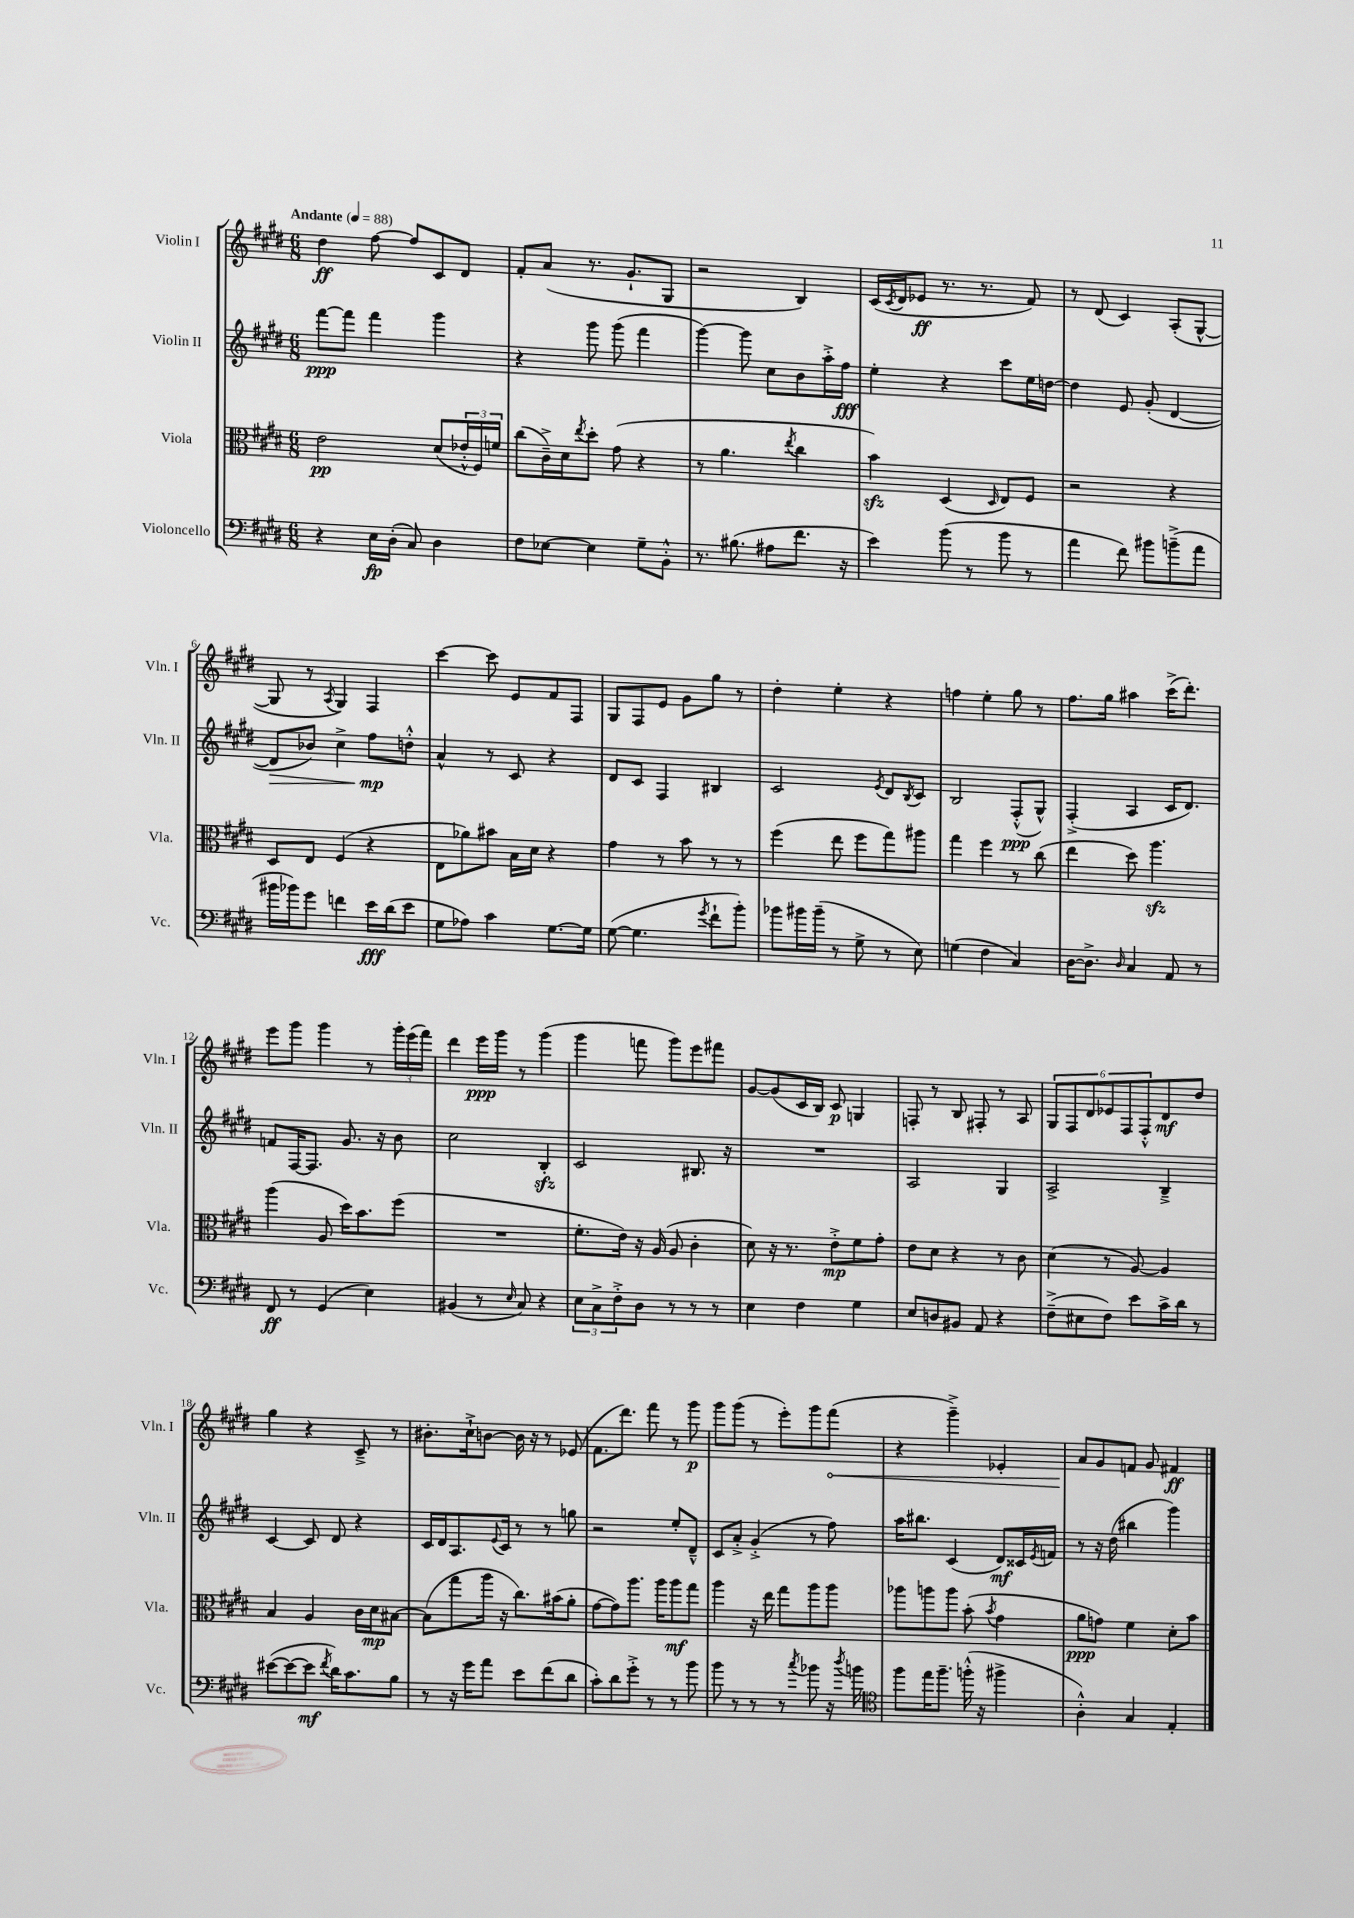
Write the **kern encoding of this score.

**kern	**dynam	**kern	**dynam	**kern	**dynam	**kern	**dynam
*part4	*part4	*part3	*part3	*part2	*part2	*part1	*part1
*staff4	*staff4	*staff3	*staff3	*staff2	*staff2	*staff1	*staff1
*I"Violoncello	*	*I"Viola	*	*I"Violin II	*	*I"Violin I	*
*I'Vc.	*	*I'Vla.	*	*I'Vln. II	*	*I'Vln. I	*
*clefF4	*	*clefC3	*	*clefG2	*	*clefG2	*
*k[f#c#g#d#]	*	*k[f#c#g#d#]	*	*k[f#c#g#d#]	*	*k[f#c#g#d#]	*
*M6/8	*	*M6/8	*	*M6/8	*	*M6/8	*
*MM88	*	*MM88	*	*MM88	*	*MM88	*
=1	=1	=1	=1	=1	=1	=1	=1
!	!	!	!	!	!	!LO:TX:a:B:t=Andante	!
4r	.	2e\	pp	[8fff#\L	ppp	4dd#\	ff
.	.	.	.	8fff#\J]	.	.	.
16E\LL	fp	.	.	4fff#\	.	[8ff#\	.
(16D#'\JJ	.	.	.	.	.	.	.
8C#/)	.	.	.	.	.	8ff#/L]	.
4D#\	.	(8d#/L	.	4ggg#\	.	8c#/	.
.	.	24e-X'^^/L	.	.	.	8d#/J	.
.	.	24F#/)	.	.	.	.	.
.	.	24fn/JJ	.	.	.	.	.
=2	=2	=2	=2	=2	=2	=2	=2
8F#\L	.	(8cc#\L	.	4r	.	8f#'/L	.
[8E-X\J	.	16c#~^\L)	.	.	.	(8a/J	.
.	.	16d#\J	.	.	.	.	.
.	.	8qee/	.	.	.	.	.
4E-\]	.	8dd#'\J	.	8ggg#\	.	8.r	.
.	.	(8g#\	.	(8ggg#\	.	.	.
.	.	.	.	.	.	8.g#`/L	.
8G#~\L	.	4r	.	4fff#\	.	.	.
8BB'^^\J	.	.	.	.	.	8G#/J	.
=3	=3	=3	=3	=3	=3	=3	=3
8.r	.	8r	.	[4ggg#\)	.	2r	.
.	.	4.a\	.	.	.	.	.
(8.B#X\	.	.	.	.	.	.	.
.	.	.	.	8ggg#\]	.	.	.
8A#X\L	.	.	.	8cc#\L	.	.	.
.	.	8qee/	.	.	.	.	.
8.f#\J	.	4cc#\	.	8b\	.	4B/)	.
.	.	.	.	16aa'^\L	.	.	.
16r	.	.	.	16ff#\JJ	fff	.	.
=4	=4	=4	=4	=4	=4	=4	=4
4e\)	.	4bzz\)	.	4ee'\	.	(16c#/LL	.
.	.	.	.	.	.	8qc#/	.
.	.	.	.	.	.	16d#/J	.
.	.	.	.	.	.	8e-X/J	ff
(8b\	.	(4D#/	.	4r	.	8.r	.
8r	.	.	.	.	.	.	.
.	.	.	.	.	.	8.r	.
.	.	16qqD#/	.	.	.	.	.
8b\	.	8E/L)	.	8ccc#\L	.	.	.
8r	.	8F#/J	.	16ee\L	.	8f#/)	.
.	.	.	.	[16ddn\JJ	.	.	.
=5	=5	=5	=5	=5	=5	=5	=5
4a\	.	2r	.	4dd\]	.	8r	.
.	.	.	.	.	.	(8d#/	.
8f#\)	.	.	.	8e/	.	4c#/)	.
8b#X\L	.	.	.	(8g#'/	.	.	.
(8bn~^\	.	4r	.	[4d#/	.	(8A'/L	.
8a\J	.	.	.	.	.	[8G#^^/J	.
!!LO:LB:g=z
=6	=6	=6	=6	=6	=6	=6	=6
!	!	!	!	!	!LO:HP:b	!	!
16b#X\LL	.	8D#/L	.	8d#/L]	>	8G#/]	.
16b-X\J)	.	.	.	.	.	.	.
8g#\J	.	8E/J	.	8b-X/J)	.	8r	.
.	.	.	.	.	.	8qA/	.
4fn\	.	(4F#/	.	4cc#^\	.	4G#/)	.
16e\LL	fff	4r	.	8ff#\L	mp	4F#/	.
(16d#\J	.	.	.	.	.	.	.
8e\J	.	.	.	8ddn'^^\J	]	.	.
=7	=7	=7	=7	=7	=7	=7	=7
8G#\L	.	8E\L	.	4a^^/	.	[4ccc#\	.
8A-X\J)	.	8a-X\)	.	.	.	.	.
4c#\	.	8b#X\J	.	8r	.	8ccc#\]	.
.	.	16B\LL	.	8c#/	.	8e/L	.
.	.	16d#\JJ	.	.	.	.	.
[8.G#\L	.	4r	.	4r	.	8f#/	.
.	.	.	.	.	.	8F#/J	.
16G#\Jk]	.	.	.	.	.	.	.
=8	=8	=8	=8	=8	=8	=8	=8
([8G#\	.	4g#\	.	8d#/L	.	8G#/L	.
4.G#\]	.	.	.	8c#/J	.	8F#/	.
.	.	8r	.	4F#/	.	8e/J	.
.	.	8b\	.	.	.	8g#\L	.
8qg#/	.	.	.	.	.	.	.
8f#`\L	.	8r	.	4B#X/	.	8gg#\J	.
8b'\J)	.	8r	.	.	.	8r	.
=9	=9	=9	=9	=9	=9	=9	=9
8b-X\L	.	(4ff#\	.	2c#/	.	4dd#'\	.
16b#X\L	.	.	.	.	.	.	.
(16b#~\JJ	.	.	.	.	.	.	.
8r	.	8ee\	.	.	.	4ee'\	.
8G#^\	.	8ff#\L	.	.	.	.	.
.	.	.	.	8qe/	.	.	.
8r	.	8gg#\)	.	8d#/L	.	4r	.
.	.	.	.	8qB/	.	.	.
8E\)	.	8aa#X\J	.	8c#/J	.	.	.
=10	=10	=10	=10	=10	=10	=10	=10
(4Gn\	.	4gg#\	.	2B/	.	4ffn\	.
4F#\	.	4ff#\	.	.	.	4ee'\	.
4C#/)	.	8r	.	(8F#'^^/L	ppp	8gg#\	.
.	.	(8cc#\	.	8G#^^/J)	.	8r	.
=11	=11	=11	=11	=11	=11	=11	=11
[16D#\KL	.	4ee\	.	(4F#'^/	.	8.ff#\L	.
8.D#^\J]	.	.	.	.	.	.	.
.	.	.	.	.	.	16gg#\Jk	.
16qqD#/	.	.	.	.	.	.	.
4C#/	.	8dd#\)	.	4A/	.	4aa#X\	.
.	.	4.aazz\	.	.	.	.	.
8AA/	.	.	.	16c#/KL	.	(16ccc#^\KL	.
.	.	.	.	8.d#/J)	.	8.ddd#'\J)	.
8r	.	.	.	.	.	.	.
!!LO:LB:g=z
=12	=12	=12	=12	=12	=12	=12	=12
8FF#/	ff	(4aa\	.	8fn/L	.	8eee\L	.
8r	.	.	.	[16F#/K	.	8ggg#\J	.
.	.	.	.	8.F#/J]	.	.	.
(4GG#/	.	8A/	.	.	.	4ggg#\	.
.	.	16dd#\KL)	.	8.g#/	.	.	.
.	.	8.b\	.	.	.	.	.
4E\)	.	.	.	.	.	8r	.
.	.	.	.	16r	.	.	.
.	.	(8ff#\J	.	8b\	.	24ggg#'\LL	.
.	.	.	.	.	.	(24eee\	.
.	.	.	.	.	.	24fff#\JJ)	.
=13	=13	=13	=13	=13	=13	=13	=13
(4BB#X/	.	2.r	.	2cc#\	.	4ddd#\	.
8r	.	.	.	.	.	16eee\LL	ppp
.	.	.	.	.	.	16ggg#\JJ	.
16qqE/	.	.	.	.	.	.	.
8C#/)	.	.	.	.	.	8r	.
4r	.	.	.	4Bzz'/	.	(4ggg#\	.
=14	=14	=14	=14	=14	=14	=14	=14
12E\L	.	8.f#'\L	.	2c#/	.	4ggg#\	.
12C#^\	.	.	.	.	.	.	.
12F#'^\	.	.	.	.	.	.	.
.	.	16e\Jk)	.	.	.	.	.
8D#\J	.	16r	.	.	.	8fffn\	.
.	.	(16A/	.	.	.	.	.
8r	.	8A/	.	.	.	8ggg#\L)	.
8r	.	4c#'\	.	8.B#X/	.	8eee\	.
8r	.	.	.	.	.	8fff#X\J	.
.	.	.	.	16r	.	.	.
=15	=15	=15	=15	=15	=15	=15	=15
4E\	.	8d#\)	.	2.r	.	[8g#/L	.
.	.	16r	.	.	.	(8g#/]	.
.	.	8.r	.	.	.	.	.
4F#\	.	.	.	.	.	16c#/L	.
.	.	.	.	.	.	16B/JJ)	.
.	.	8e'^\L	mp	.	.	8c#/	p
4G#\	.	8f#\	.	.	.	4Gn/	.
.	.	8g#'\J	.	.	.	.	.
=16	=16	=16	=16	=16	=16	=16	=16
8E/L	.	8e\L	.	2A/	.	8Fn'/	.
8Dn/	.	8d#\J	.	.	.	8r	.
8BB#X/J	.	4r	.	.	.	8B/	.
8AA/	.	.	.	.	.	8F#X'/	.
4r	.	8r	.	4G#/	.	8r	.
.	.	8c#\	.	.	.	8A/	.
=17	=17	=17	=17	=17	=17	=17	=17
(8F#~^\L	.	(4d#\	.	2A^/	.	12G#/L	.
.	.	.	.	.	.	12F#/	.
8E#X\	.	.	.	.	.	.	.
.	.	.	.	.	.	12d#/	.
8F#\J)	.	8r	.	.	.	12e-X/	.
.	.	.	.	.	.	12F#/	.
8e\L	.	[8A/)	.	.	.	.	.
.	.	.	.	.	.	12F#'^^/	.
16c#^\L	.	4A/]	.	4B~^/	.	8d#/	mf
16d#\JJ	.	.	.	.	.	.	.
8r	.	.	.	.	.	8dd#/J	.
!!LO:LB:g=z
=18	=18	=18	=18	=18	=18	=18	=18
([8e#X\L	.	4B/	.	[4c#/	.	4gg#\	.
8e#\_	.	.	.	.	.	.	.
8e#\J]	mf	4A/	.	8c#/]	.	4r	.
8qf#/	.	.	.	.	.	.	.
16d#\KL)	.	.	.	8d#/	.	.	.
8.c#\	.	.	.	.	.	.	.
.	.	16c#\LL	.	4r	.	8c#~^/	.
.	.	16d#\J	mp	.	.	.	.
8B\J	.	[8B#X\J	.	.	.	8r	.
=19	=19	=19	=19	=19	=19	=19	=19
8r	.	(8B#\L]	.	16c#/LL	.	8.b#X'\L	.
.	.	.	.	16d#/J	.	.	.
16r	.	8gg#\	.	8.A/	.	.	.
16g#\KL	.	.	.	.	.	16cc#`^\k	.
8a\J	.	16aa\Jk	.	.	.	[8bn\J	.
.	.	.	.	8qqe/	.	.	.
.	.	16r	.	16c#/Jk	.	.	.
8e\L	.	8.cc#\L)	.	8r	.	16b\]	.
.	.	.	.	.	.	16r	.
(8f#\	.	.	.	8r	.	8r	.
.	.	(16b#X\k	.	.	.	.	.
8d#\J	.	8a'\J	.	8ggn\	.	(8e-X/	.
=20	=20	=20	=20	=20	=20	=20	=20
8c#'\L)	.	[8g#\L	.	2r	.	8.f#\L	.
8d#\	.	8g#\])	.	.	.	.	.
.	.	.	.	.	.	8.ddd#\J)	.
8g#'^\J	.	8.aa\J	.	.	.	.	.
8r	.	.	.	.	.	8fff#\	.
.	.	16aa\KL	.	.	.	.	.
8r	.	8aa\	mf	8ee'/L	.	8r	.
8b\	.	8gg#\J	.	8d#~^^/J	.	8ggg#\	p
=21	=21	=21	=21	=21	=21	=21	=21
8b\	.	4aa\	.	8c#/L	.	8ggg#\L	.
8r	.	.	.	8a'^/J	.	(8ggg#\J	.
8r	.	16r	.	(4g#'^/	.	8r	.
.	.	16ee\	.	.	.	.	.
8r	.	8gg#\L	.	.	.	8eee'\L)	.
8qcc#/	.	.	.	.	.	.	.
8b-X\	.	8aa\	.	8r	.	8ggg#\	.
!	!	!	!	!	!	!	!LO:HP:b
16r	.	8aa\J	.	8ff#\)	.	(8fff#\J	<
8qdd#/	.	.	.	.	.	.	.
16bn\	.	.	.	.	.	.	.
=22	=22	=22	=22	=22	=22	=22	=22
*clefC4	*	*	*	*	*	*	*
8ff#\L	.	8aa-X\L	.	16aa\KL	.	4r	.
.	.	.	.	8.bb#X\J	.	.	.
16ee\K	.	8aan\	.	.	.	.	.
8.ff#~\J	.	.	.	.	.	.	.
.	.	8aa\J	.	(4c#/	.	4ggg#~^\)	.
(16ffn'^^\	.	(8b'\	.	.	.	.	.
16r	.	.	.	.	.	.	.
.	.	8qb/	.	.	.	.	.
4ff#X^\	.	4g#\	.	8d#/L)	mf	4e-X'/	.
.	.	.	.	16c##X/L	.	.	.
.	.	.	.	8qe/	.	.	.
.	.	.	.	16fn/JJ	.	.	.
=23	=23	=23	=23	=23	=23	=23	=23
4A'^^\)	.	8a\L	ppp	8r	.	8a/L	.
.	.	8gn\J)	.	16r	.	8g#/	[
.	.	.	.	(16dd#\	.	.	.
4G#/	.	4f#\	.	4bb#X\	.	8fn/J	.
.	.	.	.	.	.	8g#/	.
4E'/	.	8d#'\L	.	4ggg#\)	.	4f#X/	ff
.	.	8b\J	.	.	.	.	.
==	==	==	==	==	==	==	==
*-	*-	*-	*-	*-	*-	*-	*-
